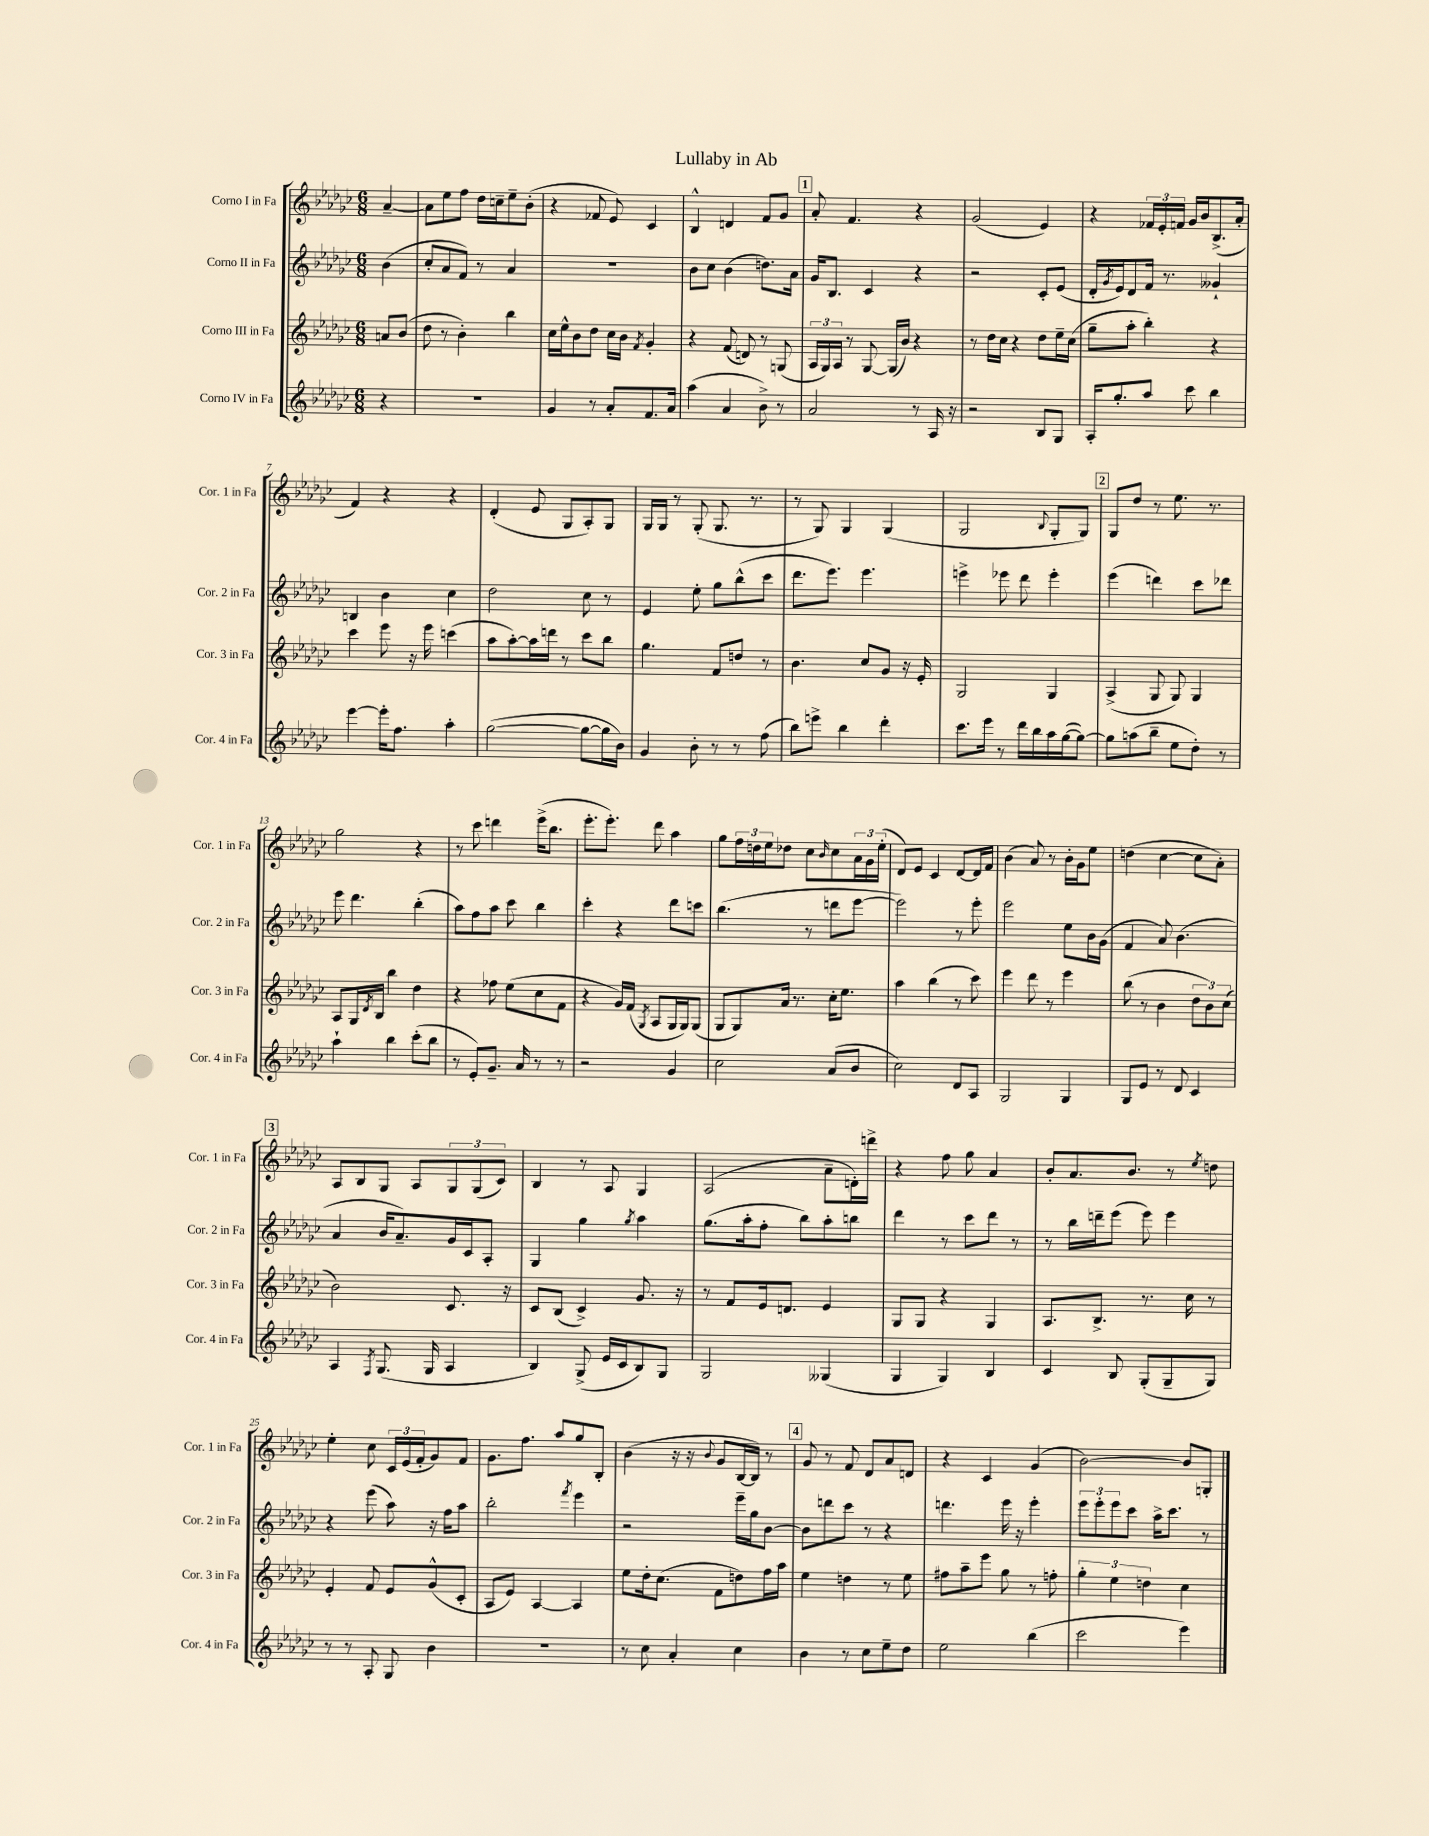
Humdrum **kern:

**kern	**kern	**kern	**kern
*staff4	*staff3	*staff2	*staff1
*clefG2	*clefG2	*clefG2	*clefG2
*k[b-e-a-d-g-c-]	*k[b-e-a-d-g-c-]	*k[b-e-a-d-g-c-]	*k[b-e-a-d-g-c-]
*M6/8	*M6/8	*M6/8	*M6/8
4r	8a/L	(4b-\	[4a-~/
.	(8b-/J	.	.
=	=	=	=
2.r	8dd-\	8cc-'/L	8a-\]L
.	8r	8a-/	8ee-\
.	4b-'\)	8f/J)	8ff\J
.	.	8r	16dd-\LL
.	.	.	16cc~\J
.	4bb-\	4a-/	8ee-~\
.	.	.	(8b-'\J
=	=	=	=
4g-/	16cc-\LL	2.r	4r
.	16ee-^^\J	.	.
.	8b-\	.	.
8r	8dd-\J	.	8f-/
8a-'/L	16cc-\LL	.	8e-/)
.	16b-\JJ	.	.
.	8qf/	.	.
8.f/	4g-'/	.	4c-/
16a-/Jk	.	.	.
=	=	=	=
(4aa-\	4r	8b-\L	4B-^^/
.	.	8cc-\J	.
4a-/	(8f/	(4b-\	4d/
.	8d/)	.	.
8b-^\)	8r	8.dd\L)	8f/L
8r	(8G/	.	8g-/J
.	.	16a-\Jk	.
=	=	=	=
2a-/	24A-/LL	16g-/LK	8a-'/
.	24G-/)	.	.
.	.	8.B-/J	.
.	24A-/JJ	.	.
.	8r	.	4.f/
.	[8G-/	4c-/	.
.	(16G-/]LL	.	.
.	16b-/JJ)	.	.
8r	4r	4r	4r
16A-/	.	.	.
16r	.	.	.
=	=	=	=
2r	8r	2r	(2g-/
.	16dd-\LL	.	.
.	16cc-\JJ	.	.
.	4r	.	.
8B-/L	8dd-\L	8c-'/L	4e-/)
8G-/J	16ee-~\L	(8e-/J	.
.	(16cc-\JJ	.	.
=	=	=	=
16A-'/LK	8gg-~\L	16d-'/LL	4r
.	.	8qg-/	.
8.gg-'/	.	16e-/J)	.
.	8aa-'\J	8d-/	.
8aa-/J	4bb-'\)	16f/Jk	24f-/LL
.	.	.	24e-'/
.	.	8.r	.
.	.	.	24f/JJ
8ccc-\	.	.	16g-/LL
.	.	.	16b-/J
4bb-\	4r	4g--`/	(8.B-^/
.	.	.	16a-'/Jk
=	=	=	=
[4eee-\	4ccc-\	4B/	4f/)
16eee-'\]LK	8eee-\	4b-\	4r
8.ff\J	.	.	.
.	16r	.	.
.	16eee-\	.	.
4aa-'\	(4ccc\	4cc-\	4r
=	=	=	=
([2gg-\	8aa-\L	2dd-\	(4d-'/
.	[8aa-'\)	.	.
.	16aa-\]L	.	8e-/
.	16ddd\JJ	.	.
.	8r	.	8G-/L
8gg-\_L	8ccc-\L	8cc-\	8A-'/)
16gg-\]L	8bb-\J	8r	8G-/J
16b-\JJ)	.	.	.
=	=	=	=
4g-/	4.gg-\	4e-/	16G-/LL
.	.	.	16G-/JJ
.	.	.	8r
8b-'\	.	8ee-'\	(8G-'/
8r	8f/L	8gg-\L	8.G-/
8r	8dd/J	(8bb-^^\	.
.	.	.	8.r
(8ff\	8r	8ccc-\J	.
=	=	=	=
8bb-\L)	4.b-\	8.ddd-\L	8r
8eee^\J	.	.	8G-/)
.	.	8.eee-\J)	.
4bb-\	.	.	4G-/
.	8cc-/L	4.eee-\	.
4ddd-'\	8g-/J	.	(4G-/
.	16r	.	.
.	16e-'/	.	.
=	=	=	=
8.ccc-\L	2G-/	4eee^\	2G-/
16eee-\Jk	.	.	.
8r	.	8eee-\	.
16ddd-\LL	.	8ddd-\	.
16bb-\	.	.	.
.	.	.	8qqB-/
16aa-\	4G-/	4eee-'\	8G-'/L
([16gg-\J	.	.	.
8gg-\_J)	.	.	8G-/J)
=	=	=	=
8gg-\]L	(4A-^/	(4eee-\	8G-/L
(8aa\	.	.	8dd-/J
8bb-~\J	8G-/	4ddd\)	8r
8ee-\L	8G-/)	.	8.ee-\
8dd-'\J)	4G-/	8ccc-\L	.
.	.	.	8.r
8r	.	8ddd-\J	.
=	=	=	=
4aa-`\	8A-/L	8eee-\	2gg-\
.	16G-/L	4.ddd-\	.
.	8qd-/	.	.
.	16B-/JJ	.	.
4bb-\	4bb-\	.	.
(8ccc-'\L	4dd-\	(4bb-'\	4r
8bb-\J	.	.	.
=	=	=	=
8r	4r	8aa-\L)	8r
8e-'/L)	.	8ff\	8ccc-\
8.g-~/J	8ff-\	8aa-\J	4ddd\
.	(8ee-\L	8ccc-\	.
16a-/	.	.	.
8r	8cc-\	4bb-\	(16eee-^\LK
.	.	.	8.bb-\J
8r	8f\J	.	.
=	=	=	=
2r	4r	4ccc-'\	8.eee-'\L
.	.	.	8.eee-'\J)
.	16g-/LL)	4r	.
.	(16f/JJ	.	.
.	8qG-/	.	.
.	8A-/L	.	8ddd-\
4g-/	16G-/L	8ddd-\L	4aa-\
.	16G-/J)	.	.
.	(8G-/J	8ccc\J	.
=	=	=	=
2cc-\	8G-/L	(4.bb-\	8gg-\L
.	8G-/)	.	24ff\L
.	.	.	24dd\
.	.	.	24ee-\J
.	16a-/Jk	.	8dd-\J
.	8.r	.	.
.	.	8r	8cc-\L
.	.	.	16qqb-/
(8a-/L	16cc-'\LK	8ddd\L	8cc-\
.	8.ee-\J	.	.
8b-/J	.	[8eee-\J	24a-\L
.	.	.	24g-\
.	.	.	(24ee-'\JJ
=	=	=	=
2cc-\)	4aa-\	2eee-\])	8d-/L)
.	.	.	8e-/J
.	(4bb-\	.	4c-/
8d-/L	8r	8r	[8d-/L
8A-/J	8ccc-\)	8eee-'\	16d-/]L
.	.	.	16f/JJ
=	=	=	=
2G-/	4eee-\	2eee-\	(4b-\
.	8ddd-\	.	8a-/)
.	8r	.	8r
4G-/	4eee-\	8ee-\L	16b-'\LL
.	.	.	16g-\J
.	.	16b-\L	8ee-\J
.	.	(16g-\JJ	.
=	=	=	=
8G-/L	(8bb-\	4f/	(4dd\
8e-/J	8r	.	.
8r	4b-\	8a-/)	[4cc-\
8d-/	.	(4.b-\	.
4c-/	12dd-\L	.	8cc-\]L
.	12b-\)	.	.
.	.	.	8a-'\J)
.	(12cc-\J	.	.
=	=	=	=
4A-/	2b-\)	4a-/	8A-/L
.	.	.	8B-/
8qF/	.	.	.
(8.G-/	.	16b-/LK	8G-/J
.	.	8.a-~/)	.
.	.	.	8A-/L
16G-/	.	.	.
4A-/	8.c-/	16g-/L	12G-/
.	.	16c-/J	.
.	.	.	(12G-/
.	.	8A-'/J	.
.	.	.	12c-/J)
.	16r	.	.
=	=	=	=
4B-/)	8c-/L	4G-/	4B-/
.	(8B-/J	.	.
(8G-^/	4c-^/)	4gg-\	8r
16e-/LL	.	.	8A-/
16c-/J	.	.	.
.	.	8qgg-/	.
8B-/)	8.g-/	4aa-\	4G-/
8G-/J	.	.	.
.	16r	.	.
=	=	=	=
2G-/	8r	(8.gg-\L	(2A-/
.	8f/L	.	.
.	.	16aa-'\k	.
.	16e-/k	8ff'\J	.
.	8.d/J	.	.
.	.	8bb-\L)	.
(4G--/	4e-/	8aa-'\	8a-~\L
.	.	8bb\J	16d'\L)
.	.	.	16ddd^\JJ
=	=	=	=
4G-/	8G-/L	4ddd-\	4r
.	8G-/J	.	.
4G-/)	4r	8r	8ff\
.	.	8ccc-\L	8gg-\
4B-/	4G-/	8ddd-\J	4a-/
.	.	8r	.
=	=	=	=
4c-/	8.A-/L	8r	8b-'/L
.	.	16bb-\LL	8.a-/
.	8.B-^/J	16ddd~\J	.
8B-/	.	(8eee-\J	.
.	.	.	8.b-/J
(8G-'/L	8.r	8eee-\)	.
8G-~/	.	4eee-\	8r
.	16cc-\	.	.
.	.	.	8qee-/
8G-/J)	8r	.	8dd\
=	=	=	=
8r	4e-'/	4r	4ee-'\
8r	.	.	.
8A-'/	8f/	(8eee-\	8cc-\
8G-/	8e-/L	8aa-\)	24c-/LL
.	.	.	(24e-/
.	.	.	24f'/J
4b-\	(8g-^^/	16r	8g-/)
.	.	16ff\LK	.
.	8c-'/J	8aa-\J	8f/J
=	=	=	=
2.r	8A-/L	2bb-'\	8.g-\L
.	8e-/J)	.	.
.	.	.	8.ff\J
.	[4A-/	.	.
.	.	.	8aa-/L
.	.	8qfff/	.
.	4A-/]	4eee-\	8gg-/
.	.	.	8B-'/J
=	=	=	=
8r	8ee-\L	2r	(4b-\
8cc-\	16dd-'\k	.	.
.	(8.cc-\J	.	.
4a-'/	.	.	16r
.	.	.	16r
.	.	.	8qqb-/
.	8f\L	.	8g-/L
4cc-\	8dd\)	16eee-~\LL	[16B-/L
.	.	16gg-\J	16B-/]JJ)
.	16ff\L	[8b-\J	8r
.	16aa-\JJ	.	.
=	=	=	=
4b-\	4ee-\	8b-\]L	8g-/
.	.	8ddd\	8r
8r	4dd\	8ccc-\J	8f/
8cc-\L	.	8r	8d-/L
8ee-~\	8r	4r	8a-/
8dd-\J	8ee-\	.	8d/J
=	=	=	=
2ee-\	8ff#\L	4.ddd\	4r
.	8aa-~\	.	.
.	8eee-\J	.	4c-/
.	8gg-\	16eee-\	.
.	.	16r	.
(4bb-\	8r	4eee-'\	(4g-/
.	8ff'\	.	.
=	=	=	=
2ccc-\	6gg-'\	12eee-\L	[2b-\)
.	.	12eee-'\	.
.	6ee-\	12eee-\	.
.	.	8ccc-\J	.
.	6dd\	.	.
.	.	16aa-^\LK	.
.	.	8.ccc-\J	.
4eee-\)	4cc-\	.	8b-/]L
.	.	8r	8G'/J
==	==	==	==
*-	*-	*-	*-
